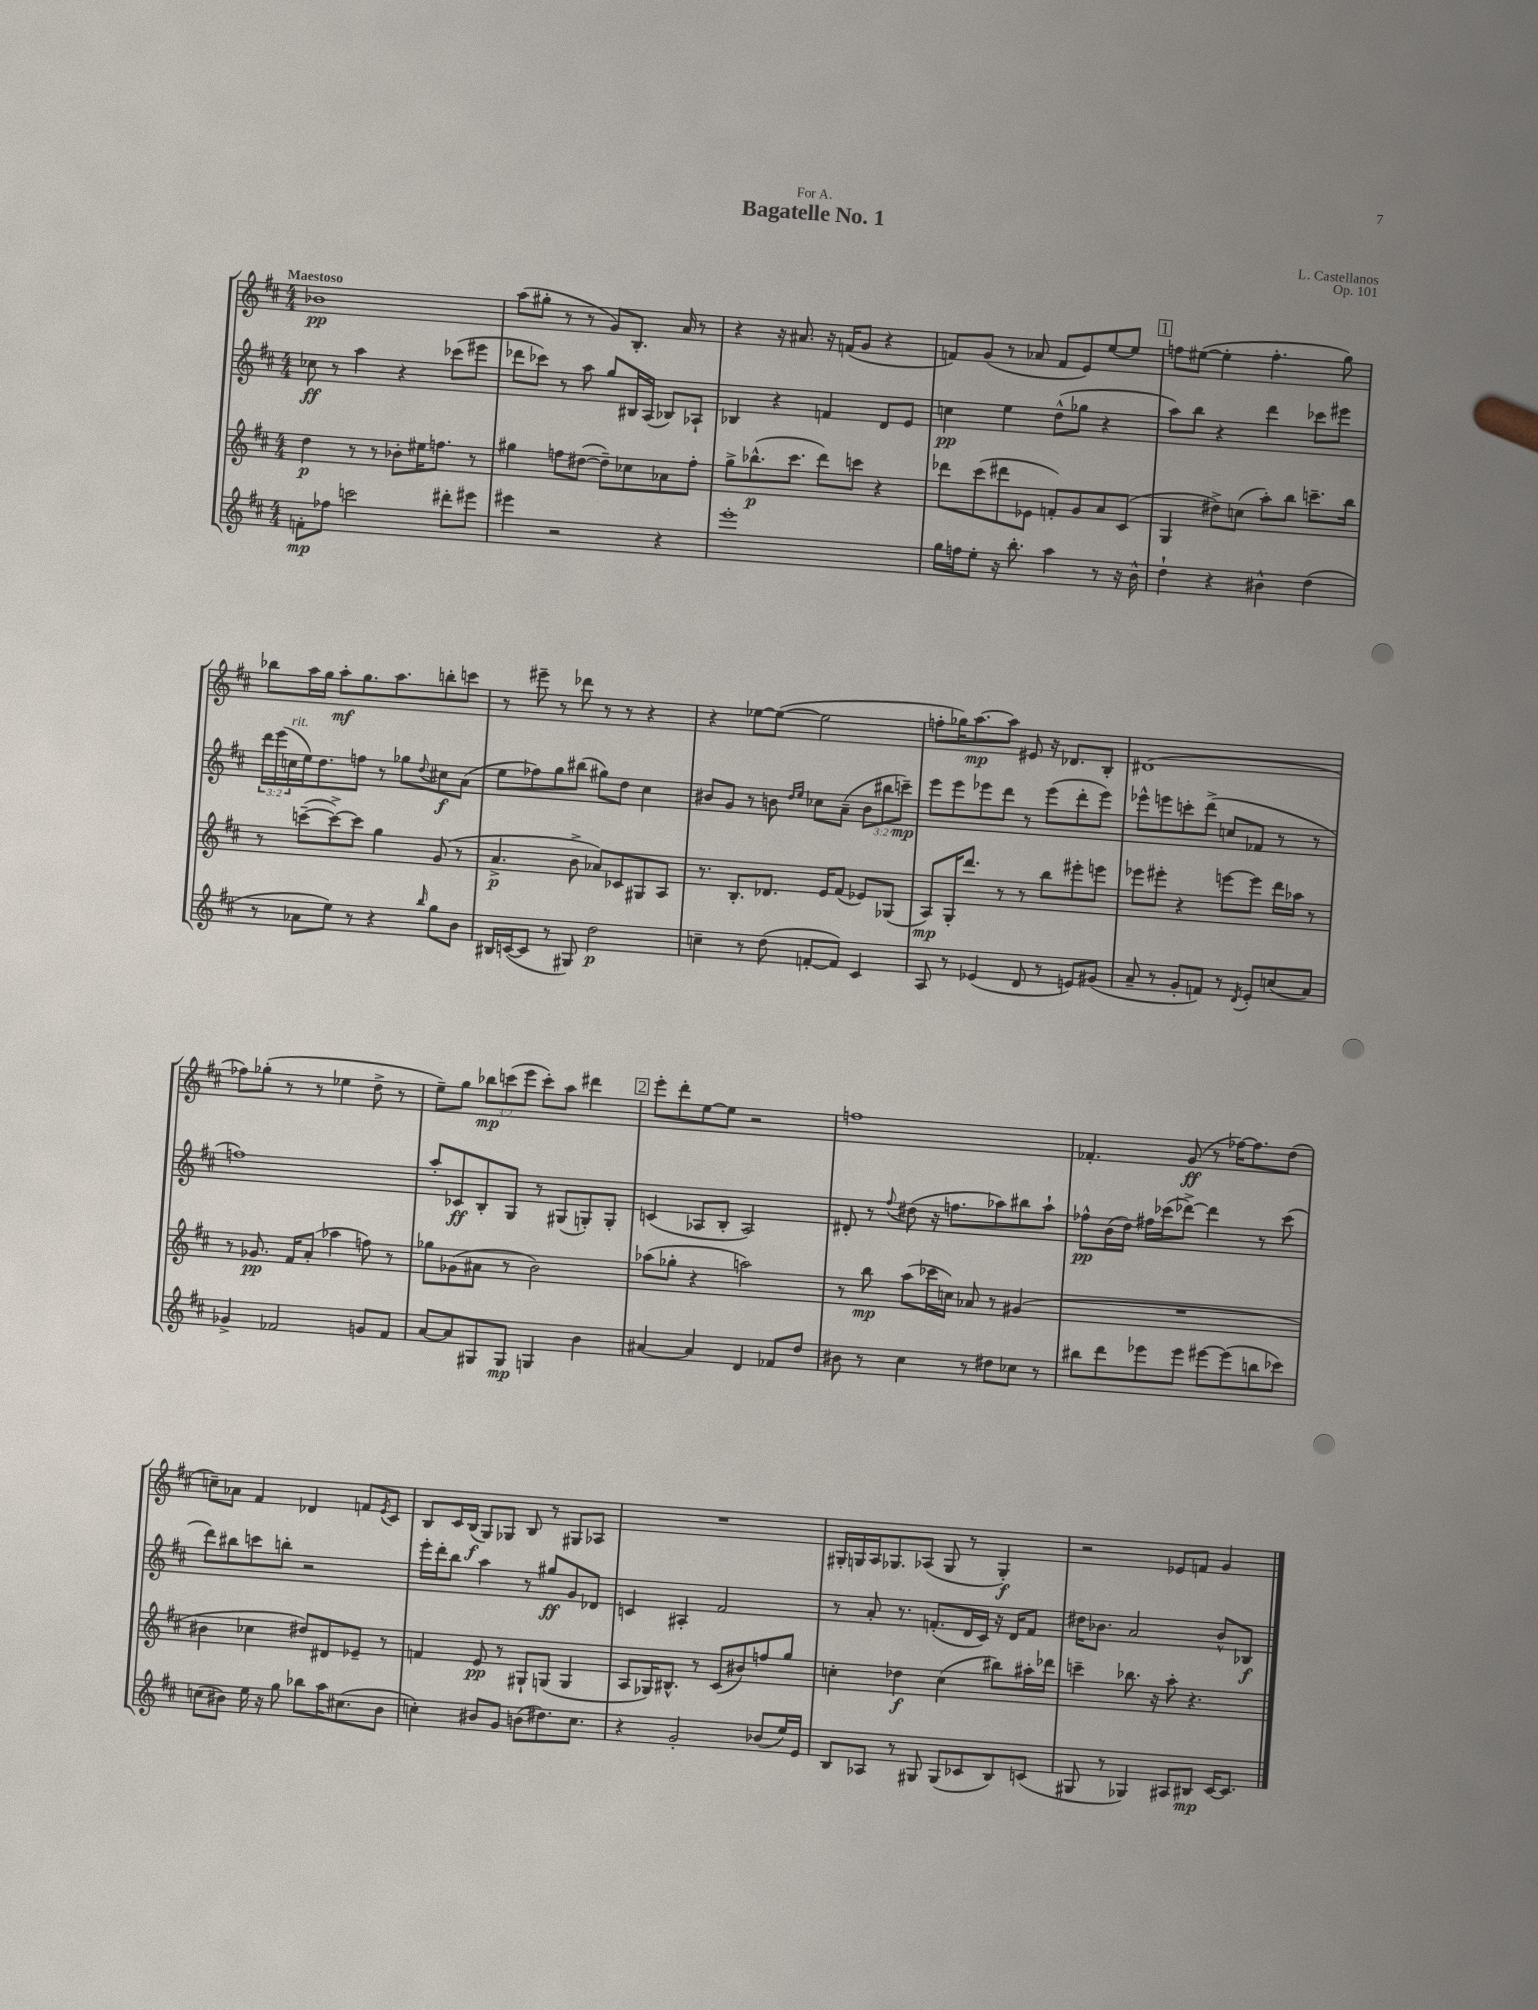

**kern	**kern	**kern	**kern
*staff4	*staff3	*staff2	*staff1
*clefG2	*clefG2	*clefG2	*clefG2
*k[f#c#]	*k[f#c#]	*k[f#c#]	*k[f#c#]
*M4/4	*M4/4	*M4/4	*M4/4
8f'\L	4dd\	8cc-\	1b-
8ff-\J	.	8r	.
2ccc\	8r	4aa\	.
.	8r	.	.
.	8b-'\L	4r	.
.	16ee#\K	.	.
.	8.ff\J	.	.
8ddd#'\L	.	(8ccc-\L	.
8eee#\J	8r	8eee#\J	.
=	=	=	=
4eee#\	4gg#\	8ddd-\L	(8aa\L
.	.	8ccc-\J)	8gg#'\J
2r	8ff\L	8r	8r
.	([8dd#\J	8aa\	8r
.	8dd#~\]L)	8gg/L	8g/L)
.	8cc-\	16B#/L	8.B'/J
.	.	(16A/JJ	.
4r	8a-\	8B-/L)	.
.	.	.	16a/
.	8ff'\J	8A-`/J	8r
=	=	=	=
1eee'	8gg^\L	4B-/	4r
.	(8.bb-^^\	.	.
.	.	4r	16r
.	8.ccc#\J	.	8.a#/
.	8ddd\L)	4f/	16r
.	.	.	(16f/LK
.	8ccc\J	.	8g/J
.	4r	8d/L	4r
.	.	8e/J	.
=	=	=	=
16gg\LL	8ddd-\L	4cc\	8f/L)
16ff\J	.	.	.
8ee'\J	(8ccc#\	.	(8g/J
16r	8ddd#\	4ee\	8r
8.bb'\	.	.	.
.	8e-\J	.	8a-/
4aa\	8f'/L)	(8dd^^\L	8f/L
.	8g/	8gg-\J	8e/)
8r	8a/	4r	[8ee/
16r	(8c#/J	.	8ee/]J
16b^^\	.	.	.
=	=	=	=
4dd`\	4G/	8aa\L)	8ff\L
.	.	8bb\J	([8ee#\J
4r	8dd#^\L)	4r	4ee#'\]
.	(8cc\J	.	.
4b#^^\	8aa'\L)	4ddd\	4.ff'\
.	8bb\J	.	.
(4dd\	8.ccc~\L	8ccc-\L	.
.	.	8eee#\J	8gg\)
.	16bb\Jk	.	.
=	=	=	=
8r	8r	24ddd\LL	8bb-\L
.	.	(24eee\	.
.	.	24cc\	.
8a-\L	([8ccc~\L	16ee\J)	16aa\L
.	.	8.dd\	16gg\JJ
8ee\J)	8ccc^\_)	.	8aa'\L
8r	8ccc\]J	8ff\J	8.gg\
4r	4gg\	8r	.
.	.	.	8.aa\
.	.	8gg-\L	.
16qqbb/	.	8qqdd/	.
8gg\L	(8g/	8cc#\	8bb'\
8b\J	8r	(8a\J	8ccc\J
=	=	=	=
16B#/LL	4.a^/	8ee\L	8r
([16c/J	.	.	.
8c/]J	.	8ff-\)	8eee#~\
8r	.	8gg\	8r
8G#/)	8b^\	(8bb#\J	8ddd-\
2dd\	8a-/L)	8gg#\L)	8r
.	8c-/	8dd\J	8r
.	8G#/	4cc#\	4r
.	8A/J	.	.
=	=	=	=
4cc~\	8.r	8b#/L	4r
.	.	8g/J	.
.	8.B'/L	.	.
8r	.	8r	[8ee-\L
(8dd\	8.d-/J	8b\	(8ee-\_J
.	.	16qqdd/LL	.
.	.	16qqee/JJ	.
[8f'/L	.	8cc-\L	2ee-\]
.	16e/LK	.	.
8f/]J)	(8f#/J	(8a~\J	.
4c#/	8e-/L)	12b\L	.
.	.	12bb#\	.
.	(8G-/J	.	.
.	.	12ccc~\J)	.
=	=	=	=
8A/	8A/L)	8eee\L	8ff'\L
8r	16G'/K	8eee\	16gg-\K)
.	8.ddd/J	.	[8.aa\
(4e-/	.	8eee-\	.
.	8r	8ddd\J	8aa\]J
8d/	8r	8r	8e#/
8r	8bb\L	(8eee-\L	16r
.	.	.	8.d-/L
8e/L)	8eee#'\	8ddd'\	.
(8g#/J	8eee\J	8eee-\J)	8B'/J
=	=	=	=
8a~/	8eee-\L	8eee-^^\L	(1d#
8r	8eee#'\J	8eee\	.
8g'/L	4r	8ccc'\	.
8f/J)	.	(8ddd^\J	.
8r	[8eee\L	8cc/L	.
8qd/	.	.	.
8e'/L	8eee\]J	8f-/J	.
(8cc/	16ddd\LL	8r	.
.	16aa-\JJ	.	.
8a/J)	8r	8r	.
=	=	=	=
4g-^/	8r	1ff)	8ff-\L)
.	8.g-/	.	(8gg-'\J
2f-/	.	.	8r
.	16f#/LK	.	.
.	(8a'/J	.	8r
.	4aa-\	.	4ee-\
8g/L	8ff\)	.	8dd^\
8f-/J	8r	.	8r
=	=	=	=
[8a/L	8gg-\L	8aa'/L	8ee~\L)
8a/]	(8g-\	8c-/	8gg\J
8G#/	8a#\J	8B'/	12bb-\L
.	.	.	(12ccc\
8G#/J	8r	8G/J	.
.	.	.	12eee\J
4G/	2b\)	8r	8ccc'\L)
.	.	(8G#/L	8aa\J
4b\	.	8G'/)	4ddd#\
.	.	8G'/J	.
=	=	=	=
[4a#/	(8aa-\L	(4c/	8eee'\L
.	8gg-'\J	.	8ddd'\
4a#/]	4r	8A-/L	[8ee\
.	.	8B'/J	8ee\]J
4d/	2aa\)	2A-/)	2r
8f-/L	.	.	.
8dd/J	.	.	.
=	=	=	=
8b#\	8r	8d#'/	1ff
8r	8bb\	8r	.
.	.	8qqff#/	.
4cc#\	(8aa\L	(8dd#\	.
.	16ccc-\L	16r	.
.	16cc\JJ)	8.ff\L	.
8r	8a-/	.	.
8dd#\L	8r	8aa-\)	.
8cc-\J	(4g#/	8bb#\	.
8r	.	8aa-`\J	.
=	=	=	=
8bb#\L	1r	8ff-^^\L	4.f-'/
8ddd\	.	(16b\L	.
.	.	16dd\JJ)	.
8eee-\	.	16ff#\LL	.
.	.	(16ccc-\J	.
8eee-\J	.	[8ddd-^\J)	(8g/
[8eee#\L	.	4ddd-\]	8r
(8eee#\]	.	.	[16ff-\LK)
.	.	.	8.ff-\]
8bb\	.	8r	.
8ccc-\J)	.	(8ccc-\	(8dd\J
=	=	=	=
(8cc\L	4b#\	8ddd\L)	8cc~\L)
8b#\J)	.	8bb#\	8a-\J
16ee\	4cc-\	8ccc\	4f#/
16r	.	.	.
8gg\	.	8bb'\J	.
8bb-\L	8dd#/L)	2r	4d-/
16aa\K	8d#/	.	.
(8.cc#\	.	.	.
.	8e-~/J	.	8f/L
.	.	.	8qe/
8b#\J	8r	.	8c#/J
=	=	=	=
4cc'\)	4f/	16eee'\LL	8B/L
.	.	16ddd'\J	.
.	.	8bb\J	16c#/L
.	.	.	(16B/JJ
8b#/L	8e/	4aa\	8G/L)
8g/J	8r	.	8G-/J
(8b\L	8G#`/L	8r	8B/
8.dd#\)	(8G/J	8gg#/L	8r
.	4G/	8g/	8G#/L
8.cc\J	.	.	.
.	.	8d-/J	8A-/J
=	=	=	=
4r	8A/L	4c/	1r
.	16G-/K)	.	.
.	8.B#^^/J	.	.
2g'/	.	4A#'/	.
.	8r	.	.
.	(8c#/L	2f#/	.
.	8b#/)	.	.
(8b-/L	8ff/	.	.
16ee/L)	8gg/J	.	.
16e/JJ	.	.	.
=	=	=	=
8B/L	4cc'\	8r	16G#'/LL
.	.	.	16G/
8A-/J	.	8a'/	16A/J
.	.	.	8.G-/
8r	4dd-\	8.r	.
8G#/	.	.	(8A-/J
.	.	(8.f'/L	.
(8G#/L	(4cc\	.	8G-/
8c-/	.	16d/L	8r
.	.	16c#/JJ)	.
8B/)	8bb#\L)	16r	4G-'/)
.	.	16d/LK	.
(8c/J	16aa#'\L	8f/J	.
.	16ddd-\JJ	.	.
=	=	=	=
8G#/	4ccc~\	16dd#\LK	2r
.	.	8.b-\J	.
8r	.	.	.
4G-/)	8.bb-\	2a/	.
.	16r	.	.
8A#/L	8aa'\	.	8e-/L
8B#/J	4.r	.	8f/J
[16c#/LK	.	8b-^^/L	4g/
8.c#/]J	.	.	.
.	.	8B-/J	.
==	==	==	==
*-	*-	*-	*-
